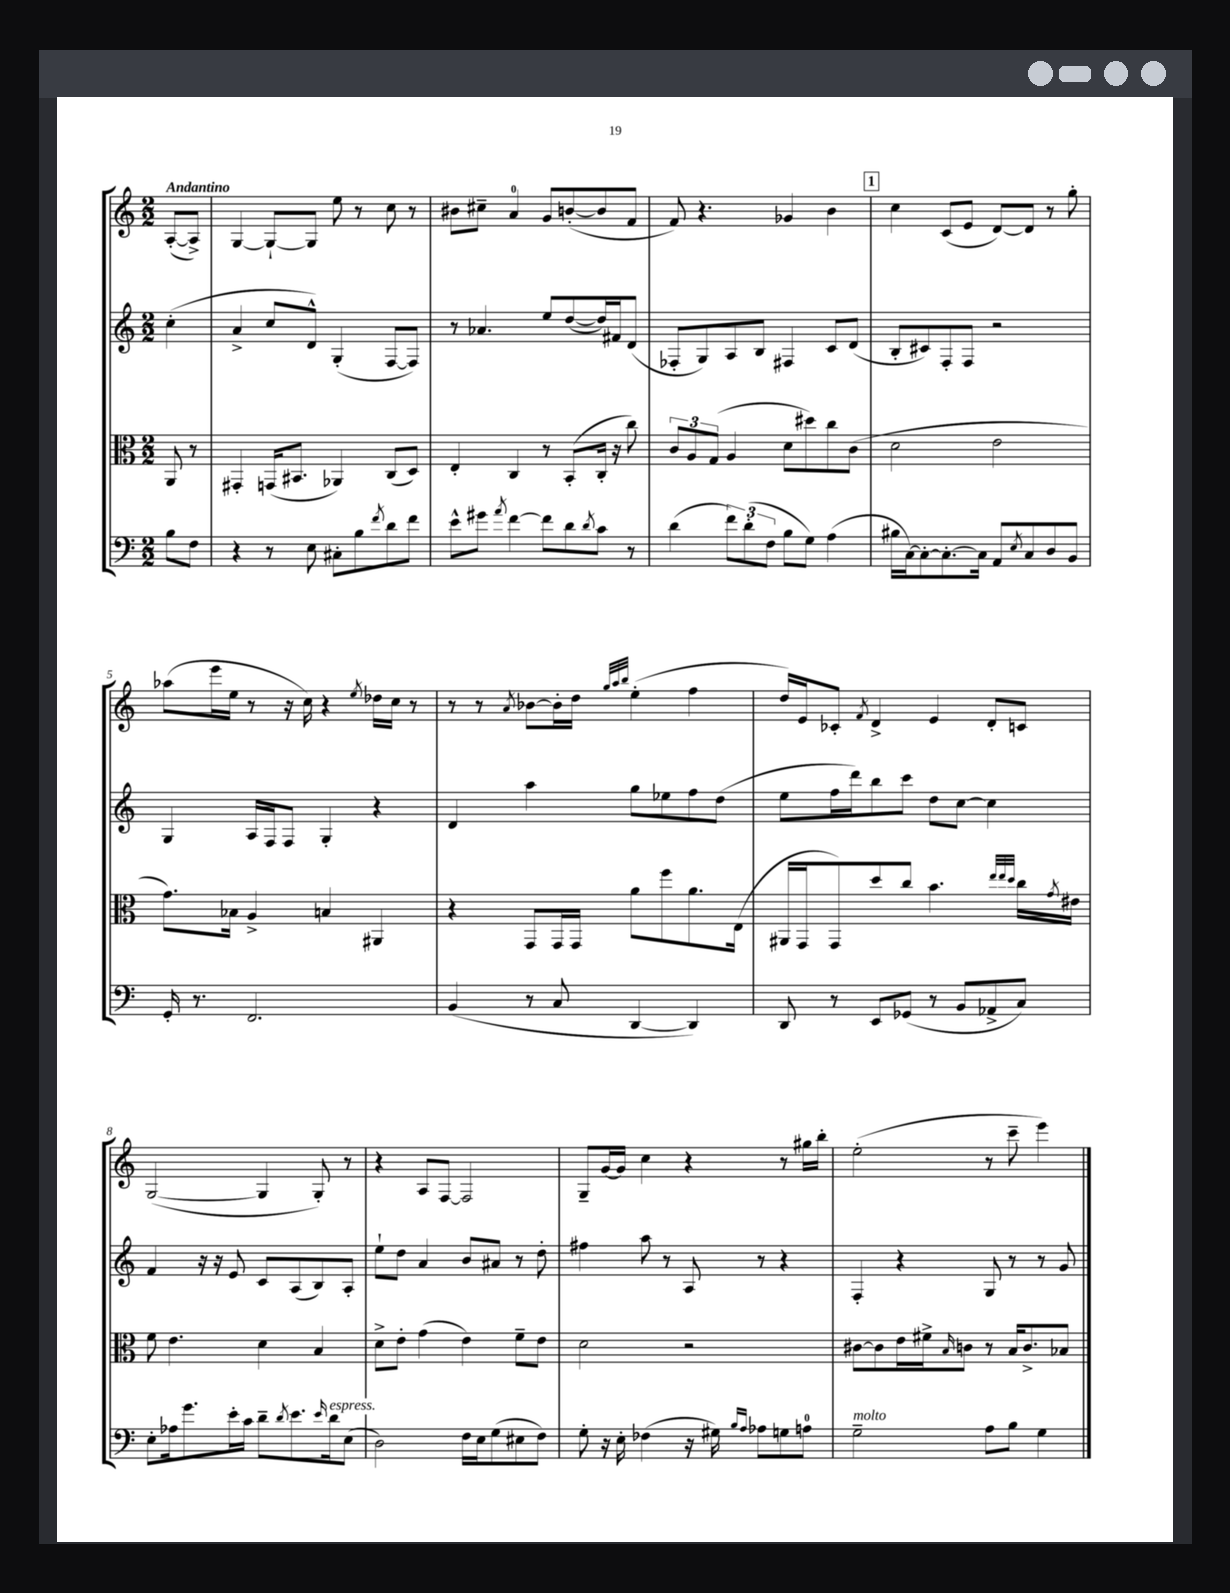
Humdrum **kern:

**kern	**kern	**kern	**kern
*part4	*part3	*part2	*part1
*staff4	*staff3	*staff2	*staff1
*clefF4	*clefC3	*clefG2	*clefG2
*k[]	*k[]	*k[]	*k[]
*M2/2	*M2/2	*M2/2	*M2/2
=	=	=	=
!	!	!	!LO:TX:a:B:t=Andantino
8B\L	8AA/	(4cc'\	([8A'/L
8F\J	8r	.	8A^/J])
=1	=1	=1	=1
4r	4GG#X'/	4a^/	[4G/
8r	(16GGn/KL	8cc/L	8G`/L_
.	8.BB#X/J	.	.
8E\	.	8d^^/J)	8G/J]
8C#X'\L	4AA-X/)	(4G'/	8ee\
8B\	.	.	8r
8qf/	.	.	.
8d\	(8C/L	[8F/L	8cc\
8f\J	8D/J)	8F/J])	8r
=2	=2	=2	=2
8e^^\L	4E'/	8r	8b#X\L
8g#X\J	.	4.a-X/	8cc#X~\J
8qa/	.	.	.
[4f\	4C/	.	4a/
8f\L]	8r	8ee/L	8g/L
8d\	(8BB'/L	([8dd/	([8bn'/
8qd/	.	.	.
8c\J	16C'/Jk	16dd/L])	8b/]
.	16r	16f#X/J	.
8r	8cc\)	(8d/J	8f/J
=3	=3	=3	=3
(4d\	12c/L	8F-X'/L	8f/)
.	12A/	.	.
.	.	8G/)	4.r
.	(12G/J	.	.
12f\L)	4A/	8A/	.
(12d'\	.	.	.
.	.	8B/J	.
12F\J	.	.	.
8B\L	8d\L	4F#X/	4g-X/
8G\J)	8dd#X\)	.	.
(4A\	8cc\	8c/L	4b\
.	(8c\J	(8d/J	.
!!LO:REH:place=s1:t=1
=4	=4	=4	=4
16B#X\LL	2d\	8B'/L	4cc\
[16C\J)	.	.	.
8C'\_	.	8c#X/)	.
8.C'\_	.	8F'/	(8c/L
.	.	8F/J	8e/J
16C\Jk]	.	.	.
8AA/L	2e\	2r	[8d/L)
8qE/	.	.	.
8C/	.	.	8d/J]
8D/	.	.	8r
8BB/J	.	.	8gg'\
!!LO:LB:g=z
=5	=5	=5	=5
16GG'/	8.g\L)	4G/	(8aa-X\L
8.r	.	.	.
.	.	.	16eee\L
.	16B-X\Jk	.	16ee\JJ
2.FF/	4A^/	16A/LL	8r
.	.	16F/J	.
.	.	8F/J	16r
.	.	.	16cc\)
.	4Bn/	4G'/	4r
.	.	.	8qee/
.	4AA#X/	4r	16dd-X\LL
.	.	.	16cc\JJ
.	.	.	8r
=6	=6	=6	=6
(4BB/	4r	4d/	8r
.	.	.	8r
.	.	.	8qa/
8r	8GG/L	4aa\	[8b-X\L
8C/	16GG/L	.	16b-'\L]
.	16GG/JJ	.	16dd\JJ
.	.	.	32qqgg/LLL
.	.	.	32qqaa/
.	.	.	32qqbb/JJJ
[4DD/	8a\L	8gg\L	(4ee'\
.	8ff\	8ee-X\	.
4DD/])	8.a\	8ff\	4ff\
.	.	(8dd\J	.
.	(16E\Jk	.	.
=7	=7	=7	=7
8DD/	16AA#X/LL	8ee\L	16dd/LL)
.	16GG/J	.	16e/J
8r	8GG/)	16ff\L	8c-X'/J
.	.	16ddd\J)	.
.	.	.	8qf/
8EE/L	8dd/	8bb\	4d^/
(8GG-X/J	8cc/J	8ccc\J	.
8r	4.b\	8dd\L	4e/
8BB/L	.	[8cc\J	.
8AA-X^/	.	4cc\]	8d'/L
.	32qqee/LLL	.	.
.	32qqee/	.	.
.	32qqdd/JJJ	.	.
8C/J)	16cc\LL	.	8cn/J
.	8qg/	.	.
.	16e#X\JJ	.	.
!!LO:LB:g=z
=8	=8	=8	=8
8E'\L	8f\	4f/	([2G/
16A-X\k	4.e\	.	.
8.g\	.	.	.
.	.	16r	.
.	.	16r	.
16e'\L	.	8e/	.
16c\JJ	.	.	.
8d~\L	4d\	8c/L	4G/]
8qd/	.	.	.
8.e\	.	(8A/	.
.	4B/	8B/)	8G'/)
16qqe/	.	.	.
!LO:TX:a:i:t=espress.	!	!	!
16d\k	.	.	.
(8E\J	.	8A'/J	8r
=9	=9	=9	=9
2D\)	8d^\L	8ee`\L	4r
.	8e'\J	8dd\J	.
.	(4g\	4a/	8A/L
.	.	.	[8F/J
16F\LL	4e\)	8b/L	2F/]
16E\J	.	.	.
(8G\	.	8a#X/J	.
8E#X\	8f~\L	8r	.
8F\J)	8e\J	8dd'\	.
=10	=10	=10	=10
8G'\	2d\	4ff#X\	8G~/L
16r	.	.	[16g/L
16E'\	.	.	16g/JJ]
(4F-X\	.	8aa\	4cc\
.	.	8r	.
16r	2r	8A/	4r
16G#X\)	.	.	.
16qqB/LL	.	.	.
16qqA/JJ	.	.	.
8A-X\L	.	8r	.
8Gn\	.	4r	8r
8An\J	.	.	16gg#X\LL
.	.	.	16bb'\JJ
=11	=11	=11	=11
!LO:TX:a:i:t=molto	!	!	!
2G~\	[8c#X\L	4F'/	(2ee'\
.	8c#\]	.	.
.	16e\L	4r	.
.	16f#X^\J	.	.
.	16qqB/	.	.
.	8cn\J	.	.
8A\L	8r	8G/	8r
8B\J	16B/KL	8r	8ccc~\
.	8.c^/	.	.
4G\	.	8r	4eee\)
.	8B-X/J	8g/	.
==	==	==	==
*-	*-	*-	*-
